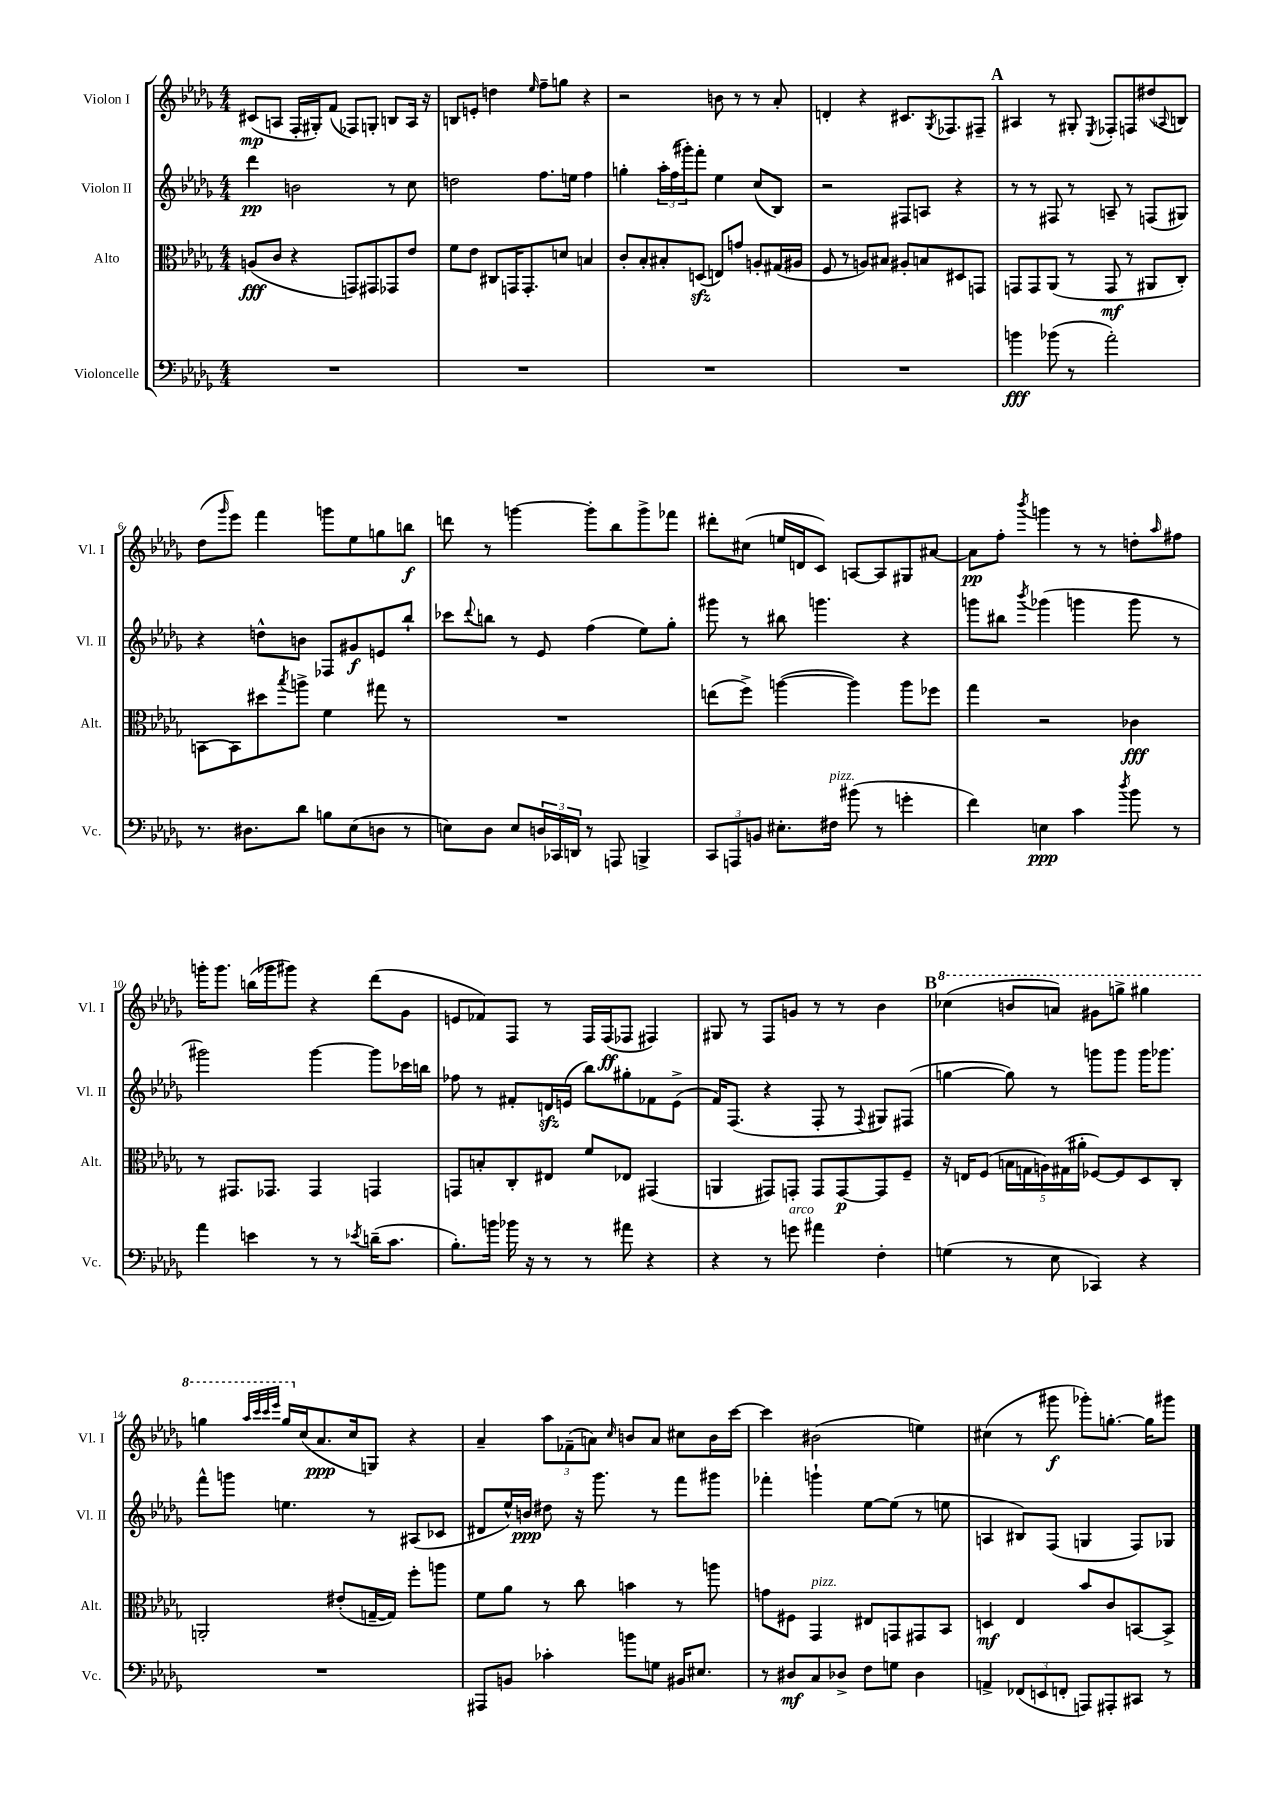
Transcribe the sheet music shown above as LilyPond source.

<<
\new StaffGroup <<
\new Staff = "s0" \with { instrumentName = "Violon I" shortInstrumentName = "Vl. I" } {
    \clef treble \key des \major \numericTimeSignature \time 4/4
    cis'8\mp( a8 f16-. gis16-.) f'8( fes8) g8-. b8 a16 r16 |
    b8 e'8-. d''4 \grace { ees''16 } f''8-- g''8 r4 |
    r2 b'8 r8 r8 aes'8-. |
    d'4-. r4 cis'8. \acciaccatura { ges8 } fes8. fis8-- |
    \mark \markup { \bold "A" } ais4 r8 gis8-. \acciaccatura { ees8 } fes8-. f8 dis''8( \appoggiatura { aes8 } b8) |
    des''8( \grace { ges'''16 } ees'''8) f'''4 g'''8 ees''8 g''8 b''8\f |
    d'''8 r8 g'''4~ g'''8-. bes''8 g'''8-> fes'''8 |
    dis'''8-. cis''8( e''16 d'16 c'8) a8~ a8 gis8 ais'8~ |
    ais'8\pp f''8-. \acciaccatura { bes'''8 } g'''4 r8 r8 d''8-. \grace { aes''16 } fis''8 |
    g'''16-. g'''8. b''16( ges'''16 gis'''8) r4 des'''8( ges'8 |
    e'8 fes'8) f8 r8 f16 f16\ff( fes8 fis4) |
    gis8 r8 f8 g'8 r8 r8 bes'4 |
    \mark \markup { \bold "B" } \ottava #1 ces'''4( b''8 a''8) gis''8 g'''8-> gis'''4 |
    g'''4 \grace { aes'''32 c''''32 c''''32 ees''''32 } g'''16 \ottava #0 c''16( aes'8.\ppp c''16 g8) r4 |
    aes'4-- \tuplet 3/2 { aes''8 fes'8--( a'8) } \grace { c''16 } b'8 a'8 cis''8 b'16 c'''16~ |
    c'''4 bis'2( e''4) |
    cis''4( r8 gis'''8\f ges'''8-.) g''8.~-. g''16 gis'''8 \bar "|." |
}
\new Staff = "s1" \with { instrumentName = "Violon II" shortInstrumentName = "Vl. II" } {
    \clef treble \key des \major \numericTimeSignature \time 4/4
    des'''4\pp b'2 r8 c''8 |
    d''2 f''8. e''16 f''4 |
    g''4-. \tuplet 3/2 { aes''16-. f''16( gis'''16-.) } f'''8-. ees''4 c''8( bes8) |
    r2 fis8 a8 r4 |
    \mark \markup { \bold "A" } r8 r8 fis8 r8 a8-- r8 f8( gis8) |
    r4 d''8-^ b'8 fes8 gis'8\f e'8 bes''8-! |
    ces'''8 \appoggiatura { des'''8 } b''8 r8 ees'8 f''4( ees''8) ges''8-. |
    gis'''8 r8 bis''8 g'''4. r4 |
    g'''8 bis''8 \acciaccatura { bes'''8 } ges'''4( g'''4 g'''8 r8 |
    gis'''2) gis'''4~ gis'''8 ces'''16 b''16 |
    fes''8 r8 fis'8-. d'16\sfz e'16( bes''8) gis''8-. fes'8 e'8->( |
    f'16) f8.( r4 f8-. r8 \appoggiatura { f8 } gis8) fis8( |
    \mark \markup { \bold "B" } g''4~ g''8) r8 g'''8 g'''8 g'''16 ges'''8. |
    f'''8-^ g'''8 e''4. r8 ais8( ces'8 |
    dis'8 ees''16-^) b'16\ppp dis''8 r16 ges'''8. r8 f'''8 gis'''8 |
    fes'''4-. g'''4-! ees''8~ ees''8( r8 e''8 |
    a4 bis8) f8( g4 f8) ges8 \bar "|." |
}
\new Staff = "s2" \with { instrumentName = "Alto" shortInstrumentName = "Alt." } {
    \clef alto \key des \major \numericTimeSignature \time 4/4
    a8\fff( c'8 r4 g,8) gis,8 ges,8 ees'8 |
    f'8 ees'8 cis8 g,16 g,8.-. d'8 b4 |
    c'8-. bes8-. bis8-. d8\sfz( e8) g'8 a8-. gis16( ais16 |
    f8 r8 a8) bis8 ais8-. b8 dis8 g,8 |
    \mark \markup { \bold "A" } g,8 g,8 aes,8( r8 g,8\mf r8 ais,8 c8-.) |
    b,8~ b,8 dis''8 \acciaccatura { bes''8 } a''8-> f'4 gis''8 r8 |
    R1 |
    e''8( f''8->) a''4~( a''4) a''8 fes''8 |
    ges''4 r2 ces'4\fff |
    r8 gis,8. ges,8. ges,4 g,4 |
    g,8 b8-. c8-. eis8 f'8 ees8 gis,4( |
    a,4 gis,8) g,8-. g,8 g,8~\p g,8 f8-- |
    \mark \markup { \bold "B" } r16 e16 f8( \tuplet 5/4 { b16 g16 a16) gis16( ais'16-. } fes8~) fes8 des8 c8-. |
    a,2-. eis'8-.( g16~-- g16) f''8-. a''8 |
    f'8 aes'8 r8 c''8 b'4 r8 a''8 |
    g'8 fis8 ges,4^\markup { \italic "pizz." } eis8 g,8 gis,8 bes,8 |
    d4\mf ees4 bes'8 c'8 b,8~ b,8-> \bar "|." |
}
\new Staff = "s3" \with { instrumentName = "Violoncelle" shortInstrumentName = "Vc." } {
    \clef bass \key des \major \numericTimeSignature \time 4/4
    R1 |
    R1 |
    R1 |
    R1 |
    \mark \markup { \bold "A" } b'4\fff bes'8( r8 aes'2-.) |
    r8. dis8. des'8 b8 ees8( d8 r8 |
    e8) des8 e8 \tuplet 3/2 { d16 ces,16 d,16 } r8 a,,8 b,,4-> |
    \tuplet 3/2 { c,8 a,,8 b,8 } eis8.-. fis16^\markup { \italic "pizz." } bis'8( r8 g'4-. |
    f'4) e4\ppp c'4 \acciaccatura { des''8 } bes'8 r8 |
    aes'4 e'4 r8 r8 \acciaccatura { ees'8 } d'16--( c'8. |
    bes8.-.) b'16 bes'16 r16 r8 r8 ais'8 r4 |
    r4 r8 g'8^\markup { \italic "arco" } ais'4 f4-. |
    \mark \markup { \bold "B" } g4( r8 ees8 ces,4) r4 |
    R1 |
    ais,,8 b,8 ces'4-. b'8 g8 bis,16 eis8. |
    r8 dis8\mf c8 des8-> f8 g8 des4 |
    a,4-> \tuplet 3/2 { fes,8( e,8 f,8-. } a,,8) ais,,8-. cis,8 r8 \bar "|." |
}
>>
>>
